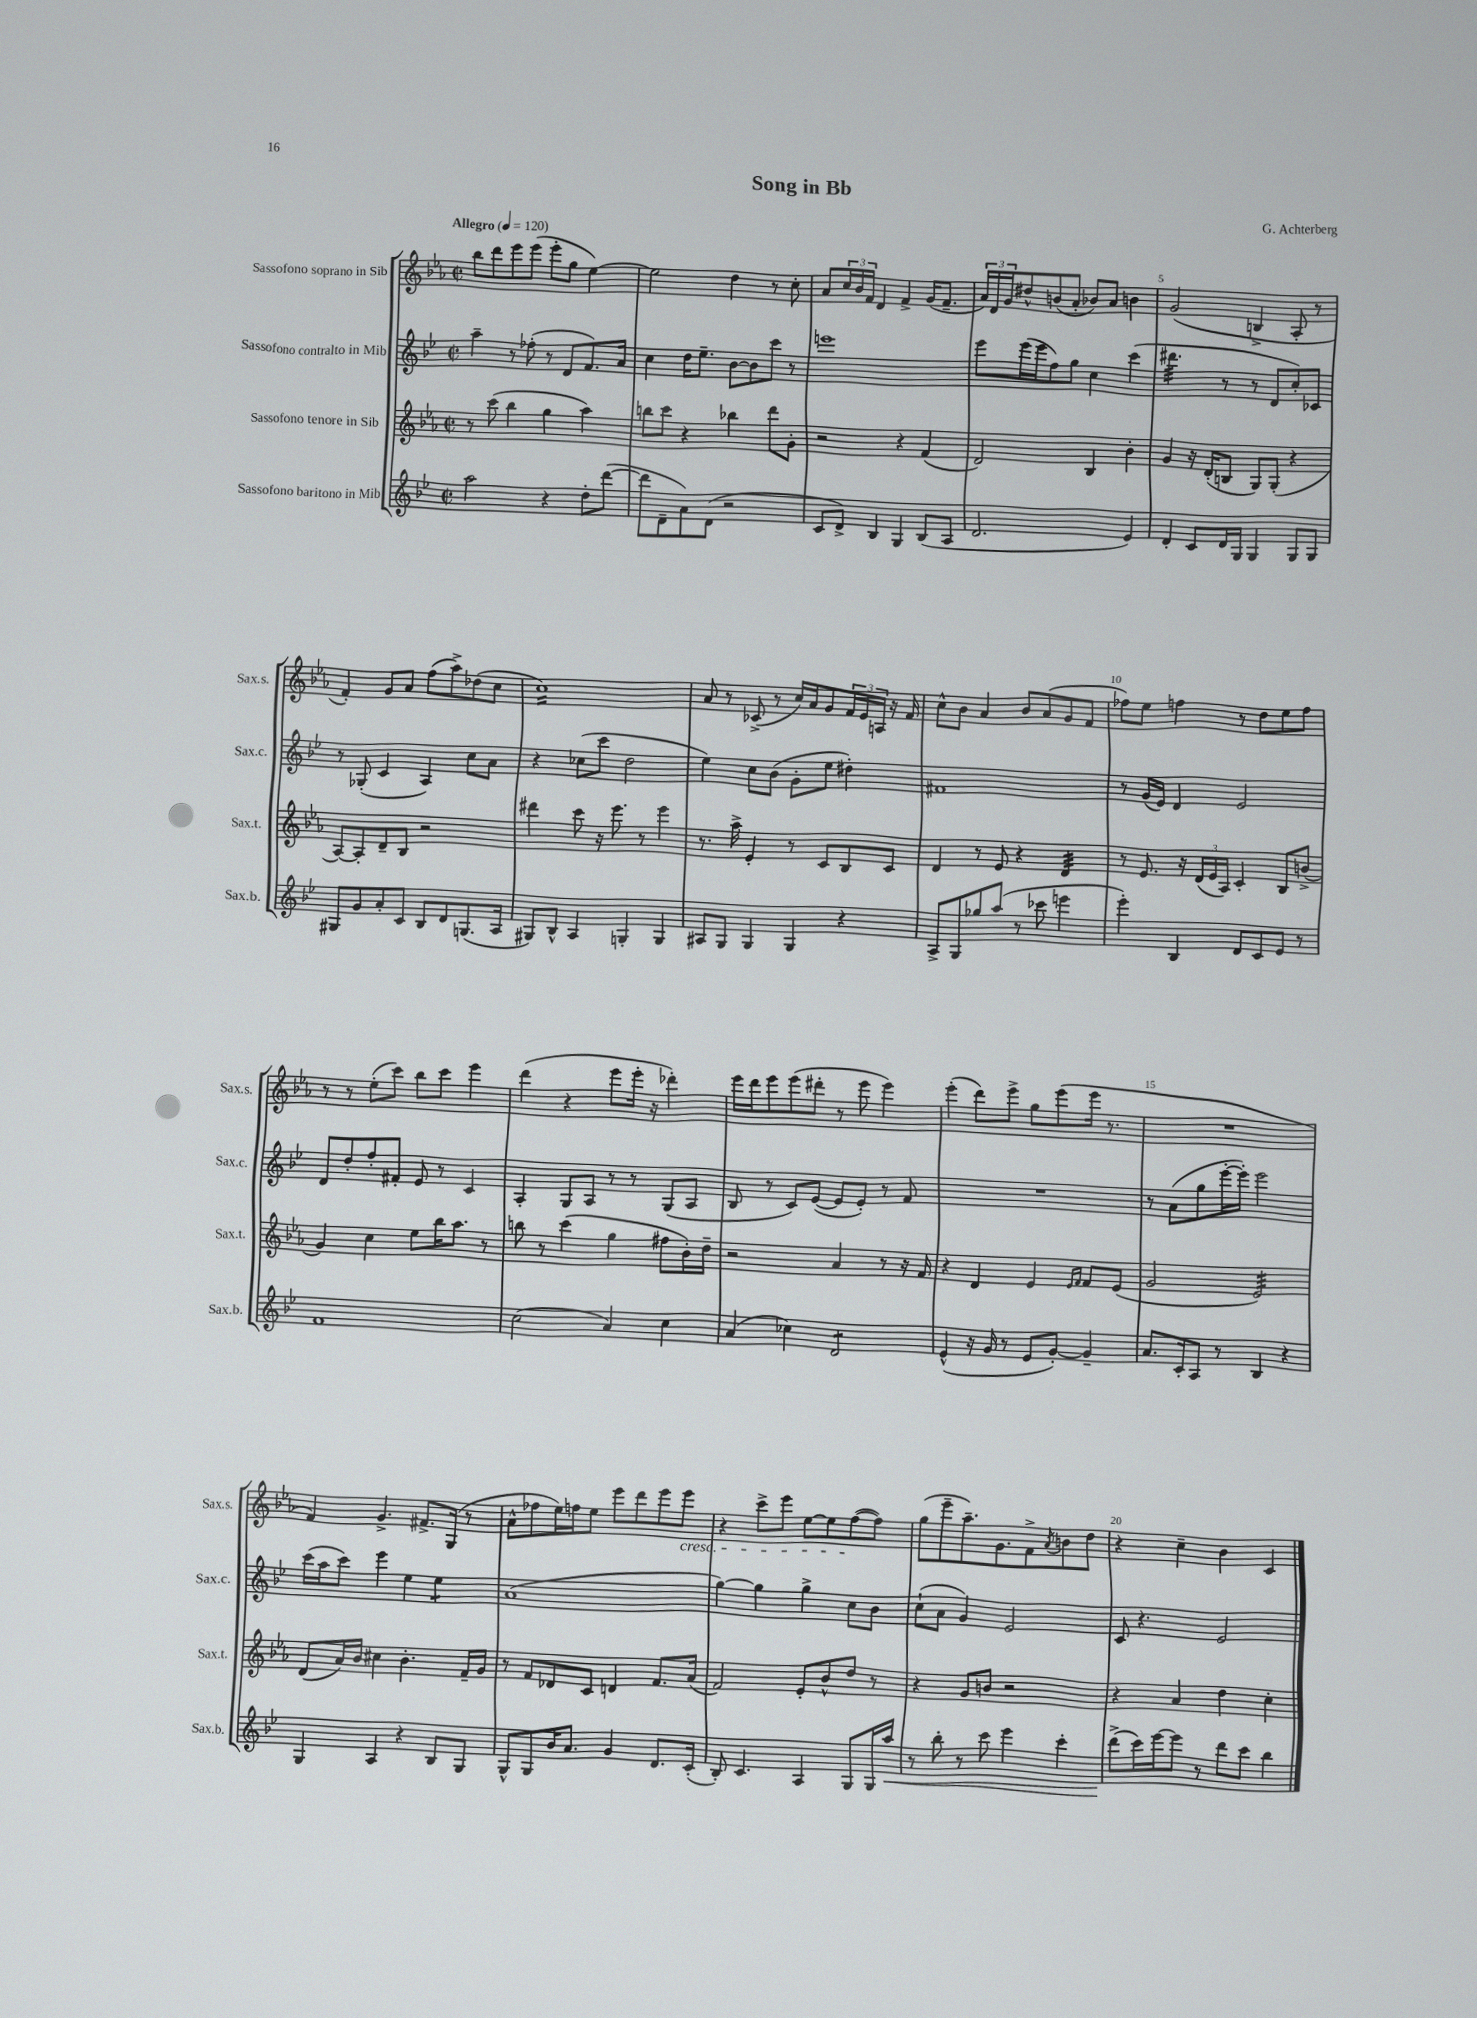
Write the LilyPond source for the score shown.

\header { title = "Song in Bb" composer = "G. Achterberg" }
<<
\new StaffGroup <<
\new Staff = "s0" \with { instrumentName = "Sassofono soprano in Sib" shortInstrumentName = "Sax.s." } {
    \clef treble \key ees \major \defaultTimeSignature \time 2/2 \tempo "Allegro" 4 = 120
    bes''8 d'''8 ees'''8 ees'''8( ees'''8-. g''8 ees''4~) |
    ees''2 d''4 r8 c''8-. |
    aes'8 \tuplet 3/2 { c''16 bes'16 f'16 } d'4 f'4-> g'16( f'8.-- |
    \tuplet 3/2 { aes'16) d'16 g'16 } dis''8-^ b'8( aes'8-. bes'8) aes'8 b'4 |
    g'2( b4-> aes8-. r8 |
    f'4-.) g'8 aes'8 f''8( aes''8->) des''8( c''8 |
    c''1:16) |
    aes'8 r8 ces'8->( r8 c''16) aes'16 g'8 \tuplet 3/2 { f'16 ees'16 a16 } r16 f'16 |
    c''8-^ bes'8 aes'4 bes'8 aes'8( g'8 f'8 |
    fes''8) ees''8 f''4 r8 d''8 ees''8 f''8 |
    r8 r8 ees''8-.( c'''8) bes''8 c'''8 ees'''4 |
    d'''4( r4 ees'''8 ees'''16-. r16 des'''4-.) |
    ees'''16 d'''16 ees'''8 ees'''8( dis'''8-. r8 ees'''8 ees'''4) |
    ees'''4-.( d'''8) ees'''8-> g''8 ees'''8( ees'''16 r8. |
    R1 |
    f'4) g'4.-> fis'8.-> g16( r8 |
    aes'8-^ fes''8 ees''16) f''16 ees''8 ees'''8 d'''8 ees'''8 ees'''8\cresc |
    r4 c'''8-> ees'''8 ees''8~ ees''8 f''8~\!( f''8) |
    g''8( ees'''8-- aes''8.--) g'8. f'8-> \acciaccatura { aes'8 } b'8 d''8 |
    r4 c''4-- bes'4 c'4 \bar "|." |
}
\new Staff = "s1" \with { instrumentName = "Sassofono contralto in Mib" shortInstrumentName = "Sax.c." } {
    \clef treble \key bes \major \defaultTimeSignature \time 2/2
    a''4-- r8 fes''8-.( r8 d'8 f'8.) a'16 |
    c''4 d''16 ees''8.-- bes'8~ bes'8 c'''8 r8 |
    e'''1 |
    ees'''8 ees'''16( ees'''16 f''8) g''8 c''4 c'''4( |
    dis'''4.:32 r8 r8 d'8 c''8-.) ces'8 |
    r8 ges8-.( c'4 a4) c''8 a'8 |
    r4 ces''8( c'''8 d''2 |
    ees''4) c''8 bes'8( g'8-. ees''8 dis''4-.) |
    fis'1 |
    r8 g'16( ees'16) d'4 ees'2 |
    d'8 d''8-. f''8-. fis'8-. ees'8 r8 c'4 |
    a4-. g8 a8 r8 r8 g8( a8 |
    bes8 r8 c'8) ees'8~( ees'8 ees'8-.) r8 f'8 |
    R1 |
    r8 a'8( g''8 ees'''16~-. ees'''16-.) ees'''2 |
    c'''16( a''16 c'''8) ees'''4 ees''4 ees''4:8 |
    a'1( |
    g''4~) g''4 g''4-> c''8 bes'8 |
    c''8-!( a'8 g'4) ees'2 |
    c'8 r4. ees'2 \bar "|." |
}
\new Staff = "s2" \with { instrumentName = "Sassofono tenore in Sib" shortInstrumentName = "Sax.t." } {
    \clef treble \key ees \major \defaultTimeSignature \time 2/2
    r8 c'''8( bes''4 g''4 aes''4) |
    b''8 c'''8 r4 bes''4 d'''8 g'8-. |
    r2 r4 f'4( |
    d'2) bes4 bes'4-. |
    g'4 r16 d'16-.( b8 g8) g8-.( r4 |
    aes8~) aes8-. d'8-- bes8 r2 |
    dis'''4 c'''8 r16 ees'''8. r8 ees'''4 |
    r8. aes''16-> ees'4-. r8 c'8 bes8 c'8 |
    d'4 r8 ees'8 r4 d'4:32 |
    r8 ees'8. r16 \tuplet 3/2 { d'16( ees'16 aes16) } c'4-. bes8 b'8->( |
    g'4) c''4 ees''8 bes''16 aes''8. r8 |
    b''8 r8 c'''4( g''4 fis''8 bes'16-.) d''16-- |
    r2 aes'4 r8 r16 f'16 |
    r4 d'4 ees'4 \grace { ees'16 f'16 } f'8 ees'8( |
    g'2 ees'2:32) |
    d'8( aes'16) bes'16 cis''4 bes'4.-. f'16-- g'16 |
    r8 f'8 des'8 c'8 d'4 f'8. aes'16( |
    f'2) ees'8-. bes'8-^ d''8 r8 |
    r4 g'8 b'8 r2 |
    r4 aes'4 d''4 c''4-. \bar "|." |
}
\new Staff = "s3" \with { instrumentName = "Sassofono baritono in Mib" shortInstrumentName = "Sax.b." } {
    \clef treble \key bes \major \defaultTimeSignature \time 2/2
    a''2 r4 d''8-. d'''8~( |
    d'''8 d'8-- a'8) d'8( r2 |
    c'8 d'8->) bes4 g4 bes8( a8 |
    d'2. ees'4) |
    d'4-. c'8 d'16 g16 g4 g8 g8 |
    gis8 g'8 a'8-. c'8 bes8 d'8 g8.( a16 |
    gis8) bes8-^ a4 g4-. g4 |
    ais8 g8 g4 g4 r4 |
    a8-> g8 ges''8 a''8( r8 ces'''8 e'''4 |
    ees'''4-.) bes4 d'8 c'8 ees'8 r8 |
    f'1 |
    c''2( a'4) c''4 |
    a'4( ces''4) d'2:8 |
    ees'4-^( r16 g'16 r8 ees'8 g'8~-.) g'4-- |
    a'8. c'16-. a8 r8 bes4 r4 |
    g4 a4 r4 bes8 g8 |
    g8-^ g8 bes'16 a'8. g'4 d'8. c'16-.( |
    bes8-.) c'4. a4 g8 g16 a''16\< |
    r8 bes''8-. r8 c'''8 ees'''4 c'''4-. |
    d'''8->\!( c'''16) ees'''16~ ees'''8 r8 d'''8 c'''8 bes''4 \bar "|." |
}
>>
>>
\layout { \context { \Score \override BarNumber.break-visibility = ##(#f #t #t) barNumberVisibility = #(every-nth-bar-number-visible 5) } }
